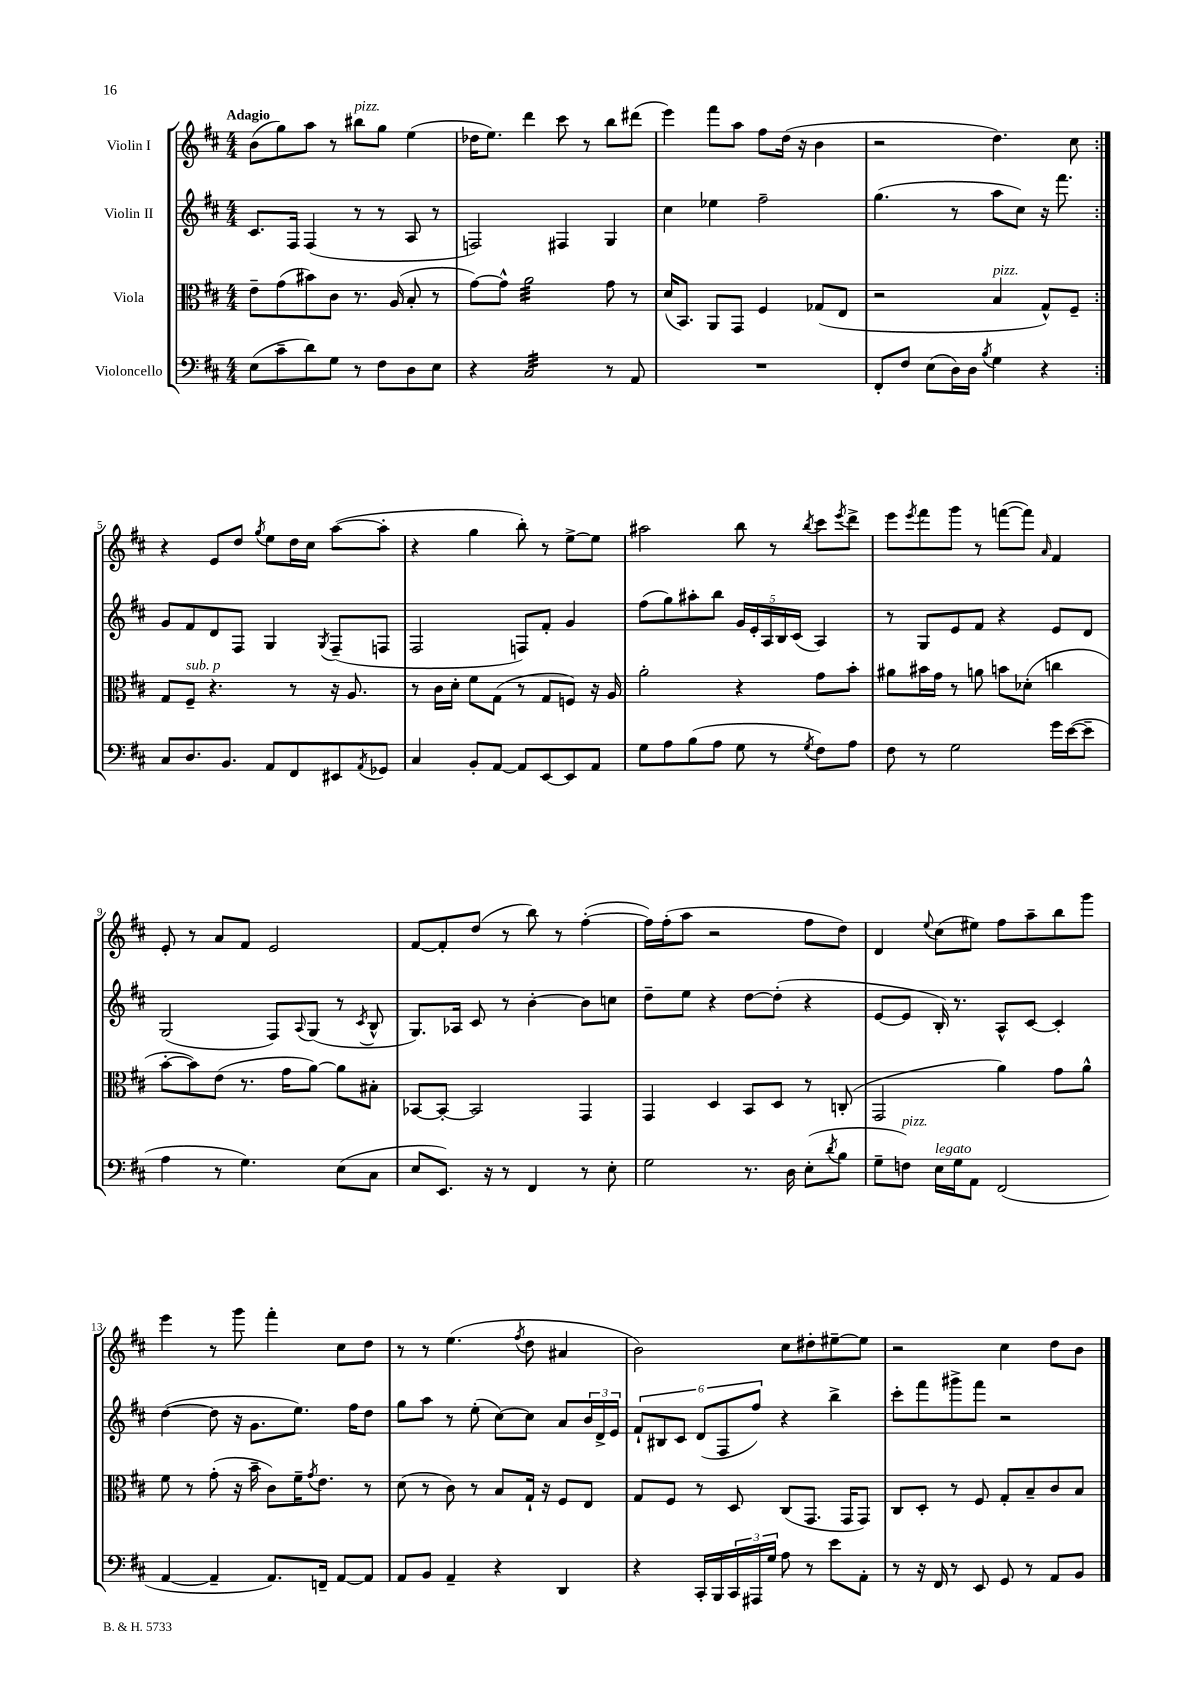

**kern	**kern	**kern	**kern
*staff4	*staff3	*staff2	*staff1
*clefF4	*clefC3	*clefG2	*clefG2
*k[f#c#]	*k[f#c#]	*k[f#c#]	*k[f#c#]
*M4/4	*M4/4	*M4/4	*M4/4
(8E	8e~	8.c#	(8b
8c#~	(8g	.	8gg)
.	.	16F#	.
8d)	8b#)	(4F#	8aa
8G	8c#	.	8r
8r	8.r	8r	8bb#
8F#	.	8r	8gg
.	(16A	.	.
8D	8B'	8A	(4ee
8E	8r	8r	.
=	=	=	=
4r	[8g)	2F)	16dd-
.	.	.	8.ee)
.	8g^^]	.	.
2C#	2a	.	4ddd
.	.	4F#	8ccc#
.	.	.	8r
8r	8g	4G	8bb
8AA	8r	.	(8ddd#
=	=	=	=
1r	(16d	4cc#	4eee)
.	8.BB)	.	.
.	8AA	4ee-	8fff#
.	8GG	.	8aa
.	4F#	2ff#~	8ff#
.	.	.	(16dd
.	.	.	16r
.	(8G-	.	4b
.	8E	.	.
=	=	=	=
8FF#'	2r	(4.gg	2r
8F#	.	.	.
(8E	.	.	.
16D)	.	8r	.
16D	.	.	.
8qB	.	.	.
4G	4B	8aa	4.dd)
.	.	8cc#)	.
4r	8G^^)	16r	.
.	.	8.fff#	.
.	8F#~	.	8cc#
=:|!	=:|!	=:|!	=:|!
8C#	8G	8g	4r
8.D	8F#~	8f#	.
.	4.r	8d	8e
8.BB	.	.	.
.	.	8F#	8dd
.	.	.	8qgg
8AA	.	4G	8ee
8FF#	8r	.	16dd
.	.	.	16cc#
.	.	8qG	.
8EE#	16r	(8F#~	([8aa
.	8.A	.	.
8qAA	.	.	.
8GG-	.	8F	8aa']
=	=	=	=
4C#	8r	2F#	4r
.	16c#	.	.
.	16d'	.	.
8BB'	8f#	.	4gg
[8AA	(8G	.	.
8AA]	8r	8F)	8bb')
[8EE	8G	8f#'	8r
8EE]	8F)	4g	[8ee^
8AA	16r	.	8ee]
.	16A	.	.
=	=	=	=
8G	2a'	(8ff#	2aa#
8A	.	8gg)	.
(8B	.	8aa#'	.
8A	.	8bb	.
8G	4r	20g	8bb
.	.	20e'	.
.	.	20A	.
8r	.	.	8r
.	.	20B	.
.	.	(20c#	.
8qG	.	.	8qbb
8F#)	8g	4A)	8ccc#
.	.	.	8qeee
8A	8b'	.	8ddd^
=	=	=	=
8F#	8a#	8r	8eee
.	.	.	8qeee
8r	16b#	8G	8fff#
.	16g	.	.
2G	8r	8e	8ggg
.	8a	8f#	8r
.	8b	4r	([8fff
.	(8d-'	.	8fff])
.	.	.	16qqa
16g	4cc	8e	4f#
([16e	.	.	.
8e~]	.	8d	.
=	=	=	=
4A	[8b'	(2G	8e'
.	8b])	.	8r
8r	(8e	.	8a
4.G)	8.r	.	8f#
.	.	8F#)	2e
.	16g	.	.
.	.	8qqA	.
.	[8a)	(8G	.
(8E	8a]	8r	.
.	.	8qc#	.
8C#	8B#'	8B^^	.
=	=	=	=
8E	[8BB-	8.G)	[8f#
8.EE)	8BB-'_	.	8f#']
.	.	16A-	.
.	2BB-]	8c#	(8dd
16r	.	.	.
8r	.	8r	8r
4FF#	.	[4b'	8bb)
.	.	.	8r
8r	4GG	8b]	([4ff#'
8E'	.	8cc	.
=	=	=	=
2G	4GG	8dd~	16ff#])
.	.	.	(16ff#'
.	.	8ee	8aa
.	4D	4r	2r
8.r	8BB	[8dd	.
.	8D	(8dd']	.
16D	.	.	.
(8E'	8r	4r	8ff#
8qd	.	.	.
8B	(8C'	.	8dd)
=	=	=	=
8G~	2GG	[8e	4d
8F)	.	8e]	.
.	.	.	8qqee
16E	.	16B')	(8cc#
16G	.	8.r	.
8AA	.	.	8ee#)
(2FF#	4a)	8A^^	8ff#
.	.	[8c#	8aa~
.	8g	4c#']	8bb
.	8a^^	.	8ggg
=	=	=	=
[4AA	8f#	([4dd	4eee
.	8r	.	.
4AA~]	(8g'	8dd]	8r
.	16r	16r	8ggg
.	16b~	8.g	.
8.AA)	8c#)	.	4fff#'
.	16f#~	8.ee)	.
.	8qg	.	.
16FF~	8.e	.	.
[8AA	.	.	8cc#
.	.	16ff#	.
8AA]	8r	8dd	8dd
=	=	=	=
8AA	(8d	8gg	8r
8BB	8r	8aa	8r
4AA~	8c#)	8r	(4.ee
.	8r	(8ee'	.
4r	8B	[8cc#)	.
.	.	.	8qff#
.	16G`	8cc#]	8dd
.	16r	.	.
4DD	8F#	8a	4a#
.	8E	24b	.
.	.	24d^	.
.	.	24e	.
=	=	=	=
4r	8G	12f#`	2b)
.	.	12B#	.
.	8F#	.	.
.	.	12c#	.
16CC#'	8r	(12d	.
16BBB	.	.	.
.	.	12F#	.
24CC#	8D	.	.
24AAA#	.	12ff#)	.
24G	.	.	.
8A	(8C#	4r	8cc#
8r	8.GG	.	8dd#'
8e	.	4bb^	[8ee#~
.	16GG	.	.
8AA'	8GG)	.	8ee#]
=	=	=	=
8r	8C#	8ccc#'	2r
16r	8D'	8fff#	.
16FF#	.	.	.
8r	8r	8ggg#^	.
8EE	8F#	8fff#	.
8GG	8G'	2r	4cc#
8r	8B~	.	.
8AA	8c#	.	8dd
8BB	8B	.	8b
==	==	==	==
*-	*-	*-	*-
